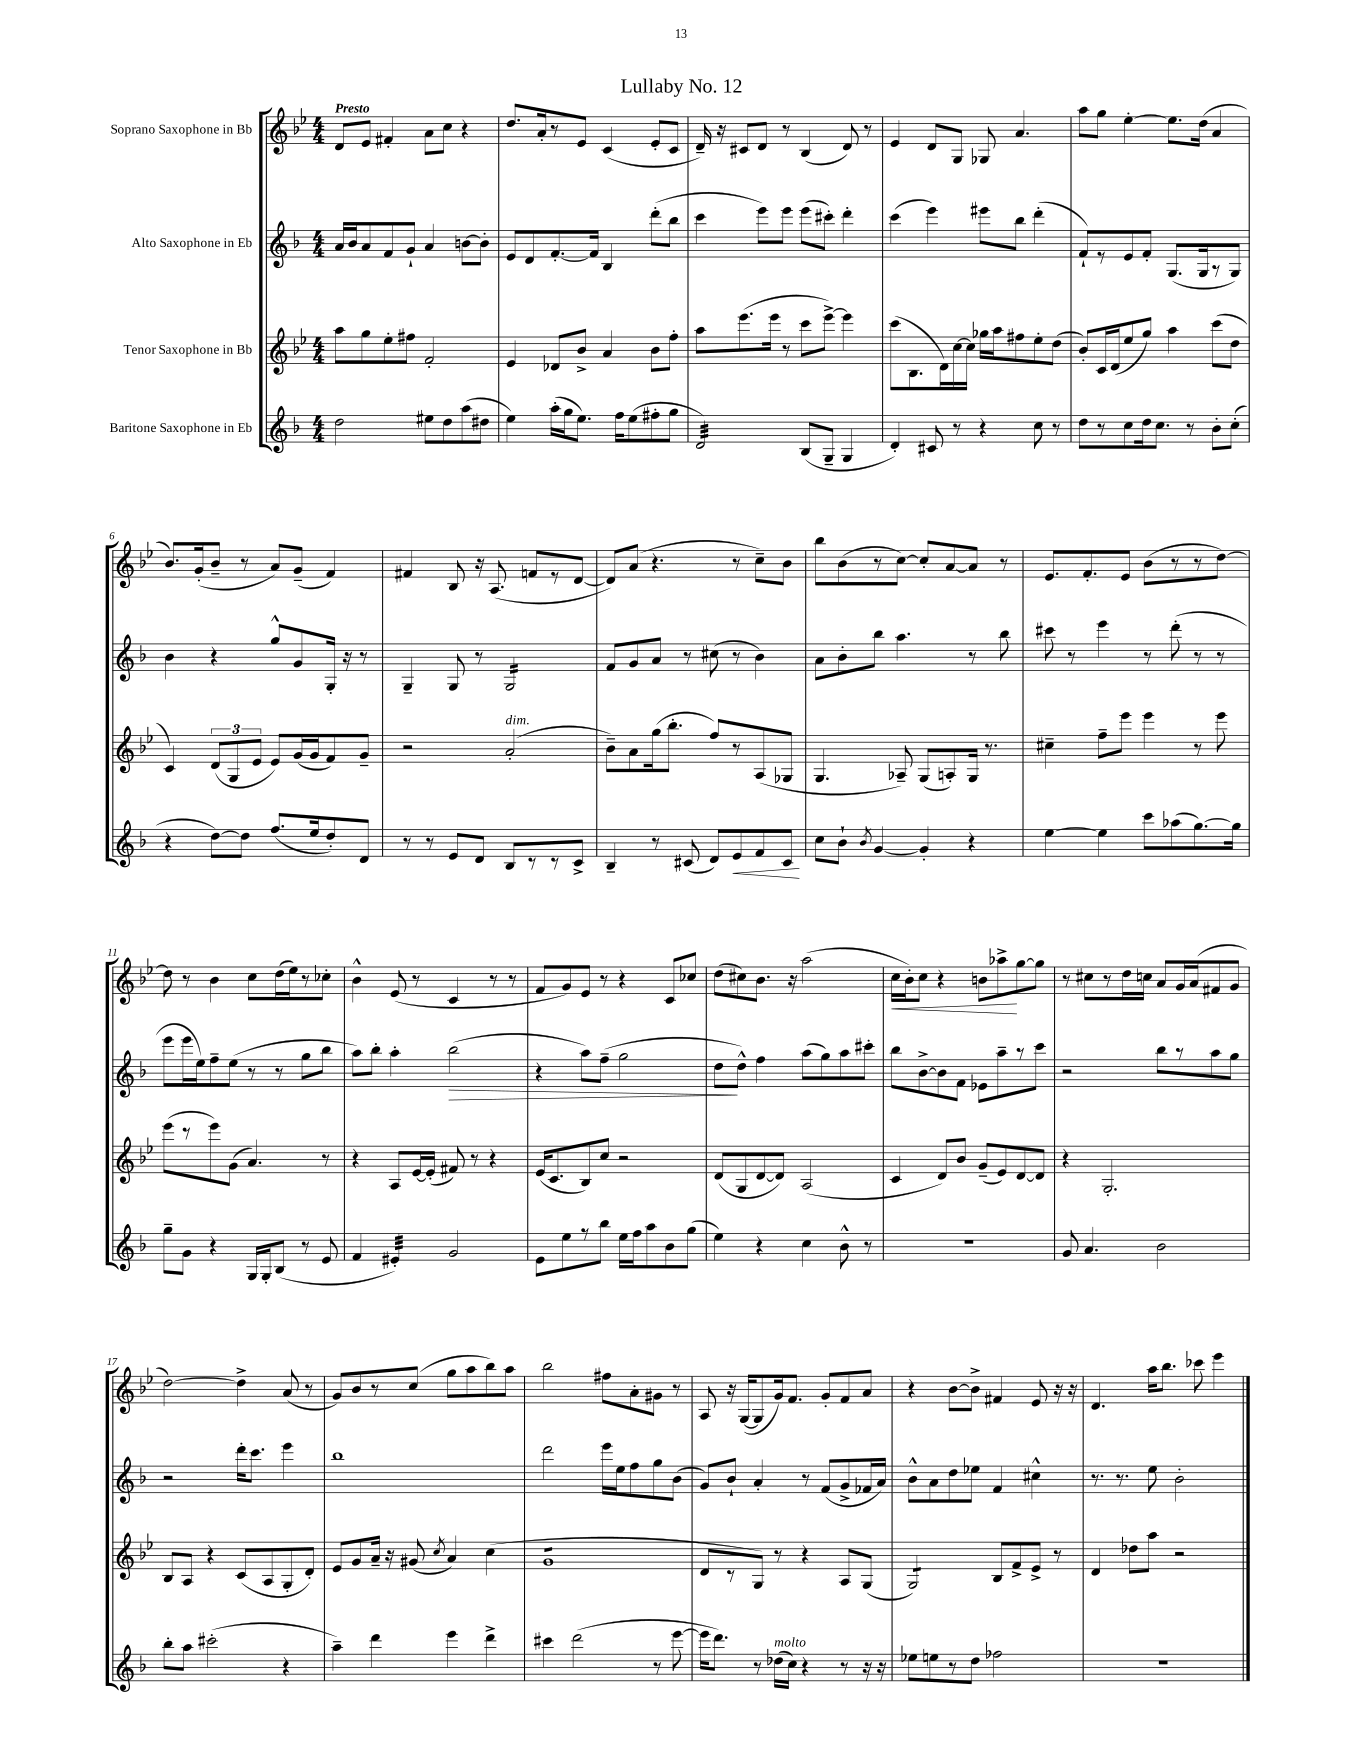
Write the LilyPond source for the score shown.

\header { title = "Lullaby No. 12" }
<<
\new StaffGroup <<
\new Staff = "s0" \with { instrumentName = "Soprano Saxophone in Bb" } {
    \clef treble \key bes \major \numericTimeSignature \time 4/4 \tempo "Presto"
    \autoBeamOff d'8[ ees'8] fis'4-. a'8[ c''8] r4 |
    d''8.[ a'16-. r8 ees'8] c'4( ees'8[-. c'8] |
    d'16--) r16 cis'8[ d'8] r8 bes4( d'8) r8 |
    ees'4 d'8[ g8] ges8 a'4. |
    a''8[ g''8] ees''4~-. ees''8.[ d''16]( a'4 |
    bes'8.[) g'16-.( bes'8]-- r8 a'8[) g'8]--( f'4) |
    fis'4 bes8 r16 a8.( f'8[ r8 d'8]~ |
    d'8[) a'8]( r4. r8 c''8[--) bes'8] |
    bes''8[ bes'8( r8 c''8]~) c''8[-. a'8~ a'8] r8 |
    ees'8.[ f'8.-. ees'8] bes'8[( r8 r8 d''8]~) |
    d''8 r8 bes'4 c''8[ d''16( ees''16) r8 ces''8]-. |
    bes'4-^ ees'8( r8 c'4 r8 r8 |
    f'8[ g'8) ees'8] r8 r4 c'8[ ces''8] |
    d''8[( cis''8) bes'8.] r16 a''2( |
    c''16[\< bes'16-.) c''8] r4 b'8[ aes''8->\! g''8~ g''8] |
    r8 cis''8[ r8 d''16 c''16] a'8[ g'16 a'16( fis'8 g'8] |
    d''2~) d''4-> a'8( r8 |
    g'8[) bes'8 r8 c''8]( g''8[ a''8 bes''8) a''8] |
    bes''2 fis''8[ a'8-. gis'8] r8 |
    a8 r16 g16[~( g8 g'16) f'8.] g'8[-. f'8 a'8] |
    r4 bes'8[~ bes'8]-> fis'4 ees'8 r16 r16 |
    d'4. a''16[ bes''8.] ces'''8 ees'''4 \bar "|." |
}
\new Staff = "s1" \with { instrumentName = "Alto Saxophone in Eb" } {
    \clef treble \key f \major \numericTimeSignature \time 4/4
    \autoBeamOff a'16[ bes'16 a'8 f'8 g'8]-! a'4 b'8[~ b'8]-. |
    e'8[ d'8 f'8.~-. f'16] bes4 d'''8[-.( bes''8] |
    c'''4 e'''8[) e'''8] e'''8[( cis'''8]-.) d'''4-. |
    c'''4( e'''4) eis'''8[ bes''8] d'''4-.( |
    f'8[-!) r8 e'8 f'8]-. g8.[( g16 r8 g8]) |
    bes'4 r4 g''8[-^ g'8 g16]-. r16 r8 |
    g4-- g8 r8 g2:16 |
    f'8[ g'8 a'8] r8 cis''8( r8 bes'4) |
    a'8[ bes'8-. bes''8] a''4. r8 bes''8 |
    cis'''8 r8 e'''4 r8 d'''8-.( r8 r8 |
    e'''8[ e'''16 e''16) f''8-- e''8]( r8 r8 g''8[ bes''8] |
    a''8[) bes''8]-. a''4-. bes''2\>( |
    r4 a''8[) f''8]--( g''2 |
    d''8[\! d''8]-^) f''4 a''8[( g''8) a''8 cis'''8]-. |
    bes''8[ bes'8~-> bes'8 f'8] ees'8[ a''8-- r8 c'''8] |
    r2 bes''8[ r8 a''8 g''8] |
    r2 d'''16[-. c'''8.] e'''4 |
    bes''1 |
    d'''2 e'''16[ e''16 f''8 g''8 bes'8]( |
    g'8[) bes'8]-! a'4-. r8 f'8[( g'8-> fes'16 a'16]) |
    bes'8[-^ a'8 d''8 ees''8] f'4 cis''4-^ |
    r8. r8. e''8 bes'2-. \bar "|." |
}
\new Staff = "s2" \with { instrumentName = "Tenor Saxophone in Bb" } {
    \clef treble \key bes \major \numericTimeSignature \time 4/4
    \autoBeamOff a''8[ g''8 ees''8-. fis''8] f'2-. |
    ees'4 des'8[ bes'8]-> a'4 bes'8[ f''8]-. |
    a''8[ ees'''8.( ees'''16] r8 c'''8[ ees'''8]~->) ees'''4 |
    c'''8[( bes8. d'16) c''16~ c''16] ges''16[ a''16 fis''8 ees''8-. d''8]( |
    bes'8[-.) c'16 d'16( ees''8 g''8]) a''4 c'''8[( d''8] |
    c'4) \tuplet 3/2 { d'8[( g8 ees'8] } ees'8[) g'16( g'16 f'8) g'8]-- |
    r2 a'2-.^\markup { \italic "dim." }( |
    bes'8[--) a'8 g''16( bes''8.]-. f''8[) r8 a8( ges8] |
    g4. aes8--) g8[( a8-.) g16] r8. |
    cis''4-- f''8[-- ees'''8] ees'''4 r8 ees'''8 |
    ees'''8[( r8 ees'''8) g'8]( a'4.) r8 |
    r4 a8[ ees'16~ ees'16]-.( fis'8) r8 r4 |
    ees'16[( c'8. bes8) c''8] r2 |
    d'8[( g8 d'8~ d'8]) a2( |
    c'4 d'8[) bes'8] g'8[--( ees'8) d'8~ d'8] |
    r4 g2.-. |
    bes8[ a8] r4 c'8[( a8 g8-. d'8]-.) |
    ees'8[ g'8 a'16]-- r16 gis'8( \acciaccatura { c''8 } a'4) c''4( |
    g'1:8 |
    d'8[ r8 g8]) r8 r4 a8[ g8]( |
    g2:8) bes8[ f'8-> ees'8]-> r8 |
    d'4 des''8[ a''8] r2 \bar "|." |
}
\new Staff = "s3" \with { instrumentName = "Baritone Saxophone in Eb" } {
    \clef treble \key f \major \numericTimeSignature \time 4/4
    \autoBeamOff d''2 eis''8[ d''8 a''8( dis''8] |
    e''4) a''16[-.( g''16 e''8.]) f''16[ e''8( fis''8-. g''8] |
    d'2:32) bes8[( g8]-- g4 |
    d'4-.) cis'8 r8 r4 c''8 r8 |
    d''8[ r8 c''8 d''16 c''8.] r8 bes'8[-. c''8]-.( |
    r4 d''8[~) d''8] f''8.[( e''16 d''8-.) d'8] |
    r8 r8 e'8[ d'8] bes8[ r8 r8 c'8]-> |
    bes4-- r8 cis'8( d'8[) e'8\< f'8 cis'8]\! |
    c''8[ bes'8]-! \acciaccatura { bes'8 } g'4~ g'4-. r4 |
    e''4~ e''4 c'''8[ aes''8( g''8.~) g''16] |
    g''8[-- g'8] r4 g16[ g16-. bes8]( r8 e'8 |
    f'4 eis'4:32-.) g'2 |
    e'8[ e''8 r8 bes''8] e''16[ f''16 a''8 bes'8 g''8]( |
    e''4) r4 c''4 bes'8-^ r8 |
    R1 |
    g'8 a'4. bes'2 |
    bes''8[-. a''8] cis'''2-.( r4 |
    a''4--) d'''4 e'''4 d'''4-> |
    cis'''4 d'''2( r8 e'''8~ |
    e'''16[ d'''8.]) r8 des''16[^\markup { \italic "molto" }( c''16]) r4 r8 r16 r16 |
    ees''8[ e''8 r8 d''8] fes''2 |
    R1 \bar "|." |
}
>>
>>
